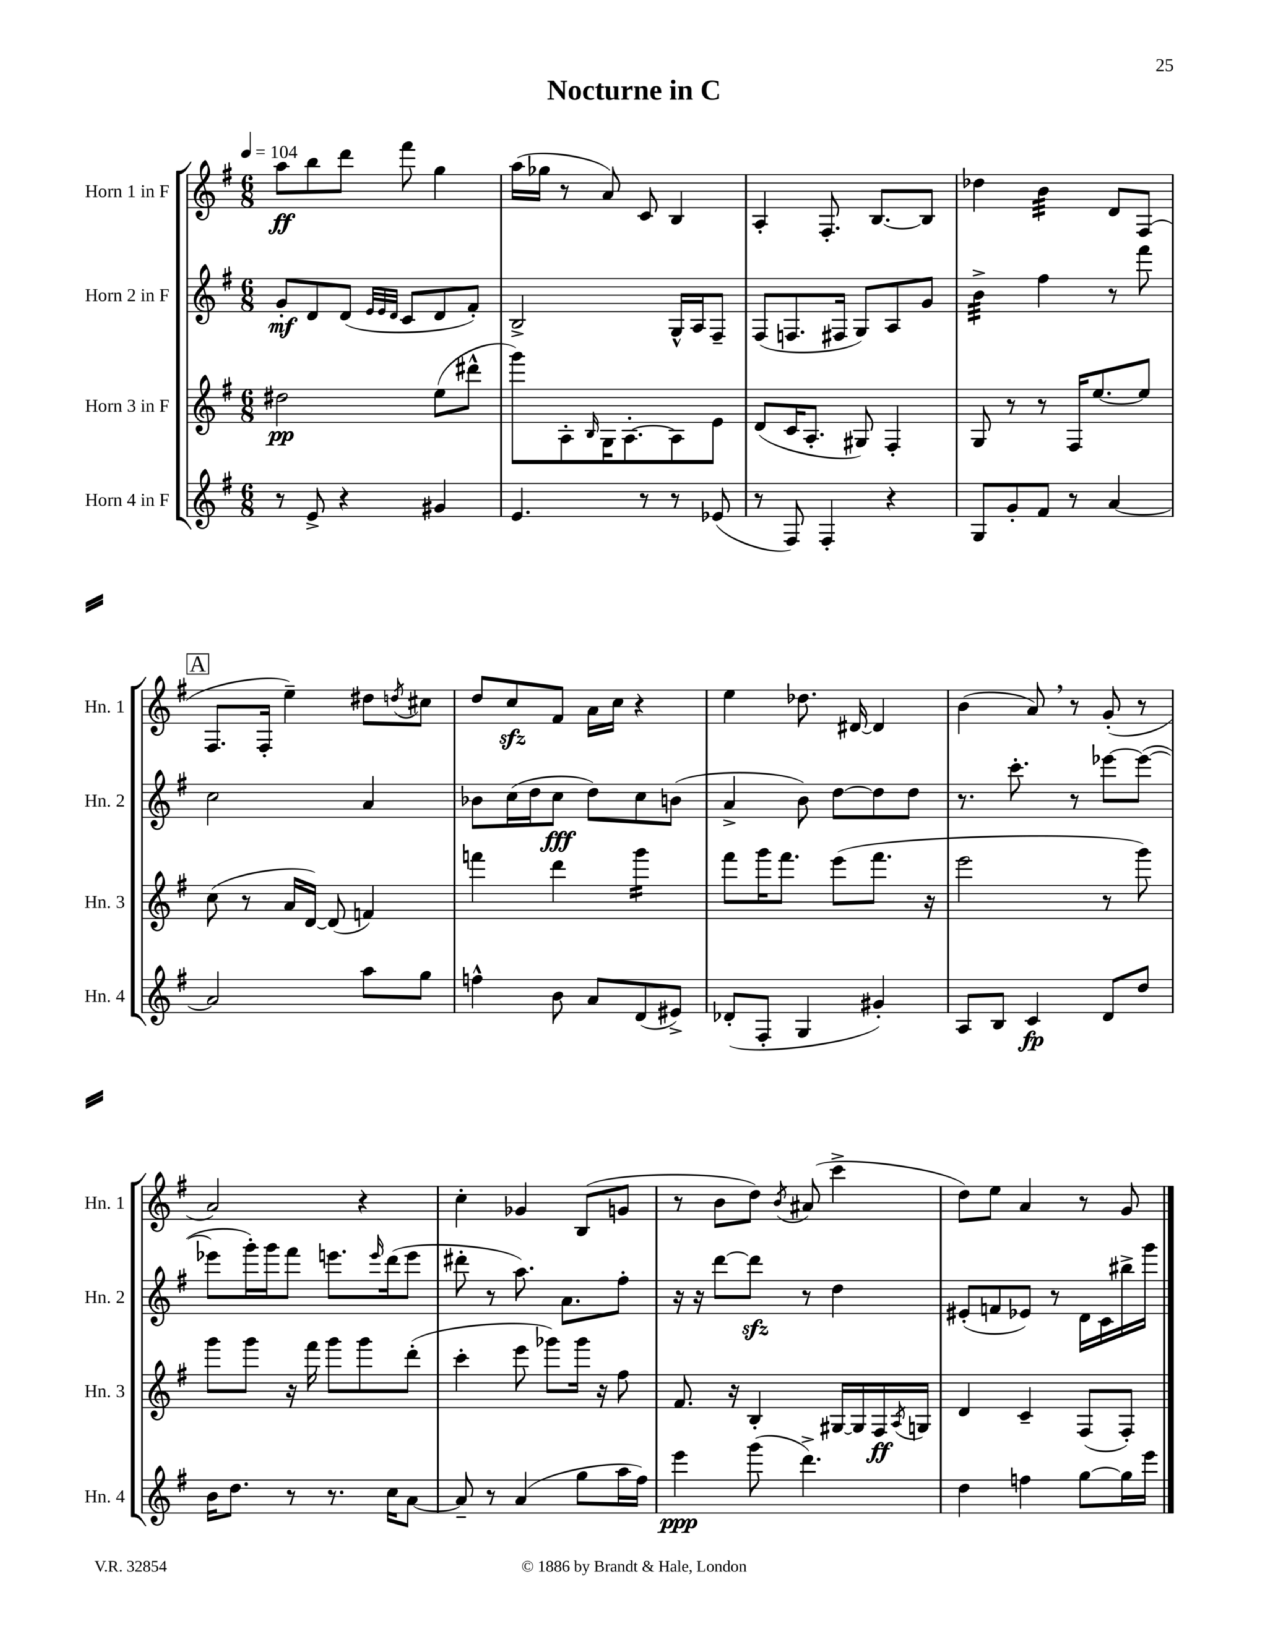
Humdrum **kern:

**kern	**kern	**kern	**kern
*staff4	*staff3	*staff2	*staff1
*clefG2	*clefG2	*clefG2	*clefG2
*k[f#]	*k[f#]	*k[f#]	*k[f#]
*M6/8	*M6/8	*M6/8	*M6/8
*MM104	*MM104	*MM104	*MM104
8r	2dd#\	8g'/L	8aa\L
8e^/	.	8d/	8bb\
4r	.	(8d/J	8ddd\J
.	.	32qqe/LLL	.
.	.	32qqe/	.
.	.	32qqd/JJJ	.
.	.	8c/L	8fff#\
4g#/	(8ee\L	8d/	4gg\
.	8ddd#^^\J	8f#'/J)	.
=	=	=	=
4.e/	8ggg\L)	2B^/	(16aa\LL
.	.	.	16gg-\JJ
.	8A'\	.	8r
.	16qqB/	.	.
.	16G\K	.	8a/)
.	[8.A'\	.	.
8r	.	.	8c/
8r	8A\]	16G^^/LL	4B/
.	.	16A/J	.
(8e-/	8e\J	8F#~/J	.
=	=	=	=
8r	(8d/L	(8F#/L	4A'/
8F#/)	16c/K	8.F/	.
.	8.A'/J	.	.
4F#'/	.	.	8.F#'/
.	.	16F#/Jk	.
.	8G#/)	8G/L)	.
.	.	.	[8.B/L
4r	4F#'/	8A/	.
.	.	8g/J	8B/]J
=	=	=	=
8G/L	8G/	4b^\	4dd-\
8g'/	8r	.	.
8f#/J	8r	4ff#\	4b\
8r	16F#/LK	.	.
.	[8.ee/	.	.
[4a/	.	8r	8d/L
.	8ee/]J	8fff#\	(8F#/J
=	=	=	=
2a/]	(8cc\	2cc\	8.F#/L
.	8r	.	.
.	.	.	16F#'/Jk
.	16a/LL	.	4ee~\)
.	[16d/JJ)	.	.
.	(8d/]	.	.
8aa\L	4f/)	4a/	8dd#\L
.	.	.	8qdd/
8gg\J	.	.	8cc#\J
=	=	=	=
4ff^^\	4fff\	8b-\L	8dd/L
.	.	(16cc\L	8cc/
.	.	16dd\J	.
8b\	4ddd\	8cc\J	8f#/J
8a/L	.	8dd\L)	16a\LL
.	.	.	16cc\JJ
(8d/	4ggg\	8cc\	4r
8e#^/J)	.	(8b\J	.
=	=	=	=
(8d-'/L	8fff#\L	4a^/	4ee\
8F#'/J	16ggg\K	.	.
.	8.fff#\J	.	.
4G/	.	8b\)	8.dd-\
.	(8eee\L	[8dd\L	.
.	.	.	[16d#/
4g#'/)	8.fff#\J	8dd\]	4d#/]
.	.	8dd\J	.
.	16r	.	.
=	=	=	=
8A/L	2eee\	8.r	(4b\
8B/J	.	.	.
.	.	8.ccc'\	.
4c/	.	.	8a/)
.	.	8r	8r
8d/L	8r	[8eee-\L	(8g'/
8dd/J	8ggg\)	(8eee-\_J	8r
=	=	=	=
16b\LK	8ggg\L	8eee-\]L	2a/)
8.dd\J	.	.	.
.	8ggg\J	16ggg'\L)	.
.	.	16ggg\J	.
8r	16r	8fff#\J	.
.	16fff#\	.	.
8.r	8ggg\L	8.eee\L	.
.	8ggg\	.	4r
.	.	16qqeee/	.
16cc\LK	.	(16ddd\k	.
[8a\J	(8ddd'\J	8eee\J	.
=	=	=	=
8a~/]	4ccc'\	8ddd#'\	4cc'\
8r	.	8r	.
(4a/	8eee\	8.aa\)	4g-/
.	8ggg-\L)	.	.
.	.	8.a\L	.
8gg\L	16ggg-\Jk	.	(8B/L
.	16r	.	.
16aa\L	8ff#\	8ff#'\J	8g/J
16ff#\JJ)	.	.	.
=	=	=	=
4eee\	8.f#/	16r	8r
.	.	16r	.
.	.	[8ddd\L	8b\L
.	16r	.	.
(8ggg\	4B'/	8ddd\]J	8dd\J)
.	.	.	8qb/
4.ddd^\)	.	8r	(8a#/
.	[16G#/LL	4dd\	4ccc^\
.	16G#/]	.	.
.	16F#/	.	.
.	8qA/	.	.
.	16G/JJ	.	.
=	=	=	=
4dd\	4d/	(8e#'/L	8dd\L)
.	.	8f/	8ee\J
4ff\	4c~/	8e-/J)	4a/
.	.	8r	.
[8gg\L	(8F#/L	16d\LL	8r
.	.	16c\	.
16gg\]L	8F#'/J)	16bb#^\	8g/
16eee\JJ	.	16ggg\JJ	.
==	==	==	==
*-	*-	*-	*-
